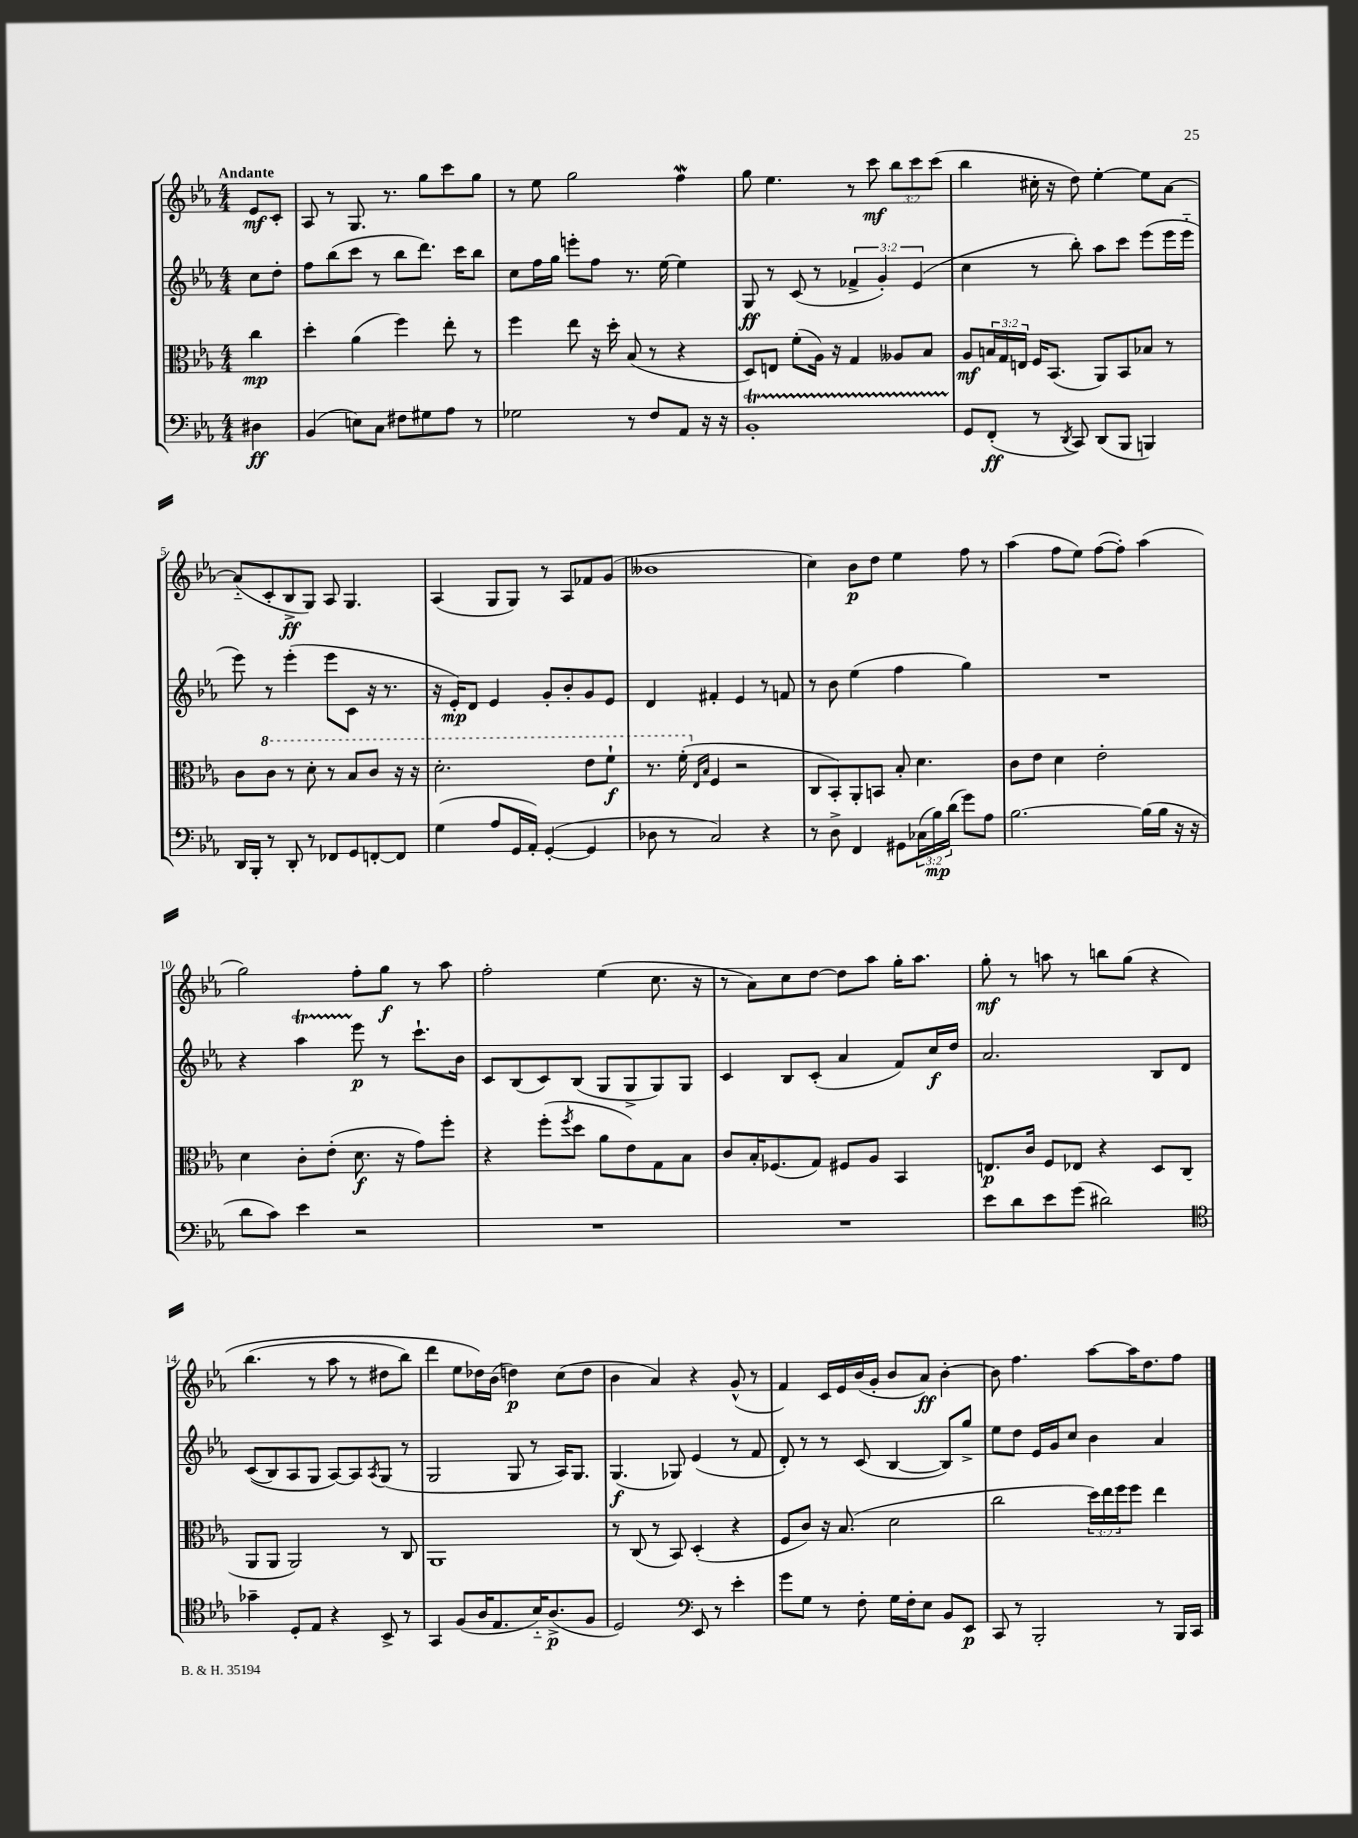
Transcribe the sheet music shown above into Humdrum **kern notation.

**kern	**kern	**kern	**kern
*staff4	*staff3	*staff2	*staff1
*clefF4	*clefC3	*clefG2	*clefG2
*k[b-e-a-]	*k[b-e-a-]	*k[b-e-a-]	*k[b-e-a-]
*M4/4	*M4/4	*M4/4	*M4/4
4D#	4cc	8cc	8e-
.	.	8dd'	8c'
=	=	=	=
(4BB-	4dd'	8ff	8A-
.	.	(8bb-	8r
8E)	(4a-	8ccc	8.G
8C	.	8r	.
.	.	.	8.r
8F#	4ff)	8bb-	.
8G#	.	8.ddd)	8gg
8A-	8ee-'	.	8ccc
.	.	16ccc	.
8r	8r	8bb-	8gg
=	=	=	=
2G-	4ff	8cc	8r
.	.	16ff	8ee-
.	.	16gg	.
.	8ee-	8eee'	2gg
.	16r	8ff	.
.	16dd'	.	.
8r	(8B-	8.r	.
8F	8r	.	.
.	.	[16ee-	.
8AA-	4r	4ee-]	4ff
16r	.	.	.
16r	.	.	.
=	=	=	=
1BB-'	8D)	8G	8gg
.	8E	8r	4.ee-
.	(8f'	(8c	.
.	16A-)	8r	.
.	16r	.	.
.	4G	6f-^	8r
.	.	.	8ccc
.	.	6g')	.
.	8A--	.	12bb-
.	.	(6e-	12ccc
.	8B-	.	.
.	.	.	(12ccc
=	=	=	=
8GG	8A-	4cc	4bb-
(8FF'	24B	.	.
.	24G	.	.
.	24E	.	.
8r	16F	8r	16cc#'
.	(8.BB-	.	16r
8qDD	.	.	.
8CC)	.	8bb-')	8dd)
(8DD	8AA-)	8aa-	[4ee-'
8BBB-	8BB-	8ccc	.
4BBB)	8B-	(8eee-	8ee-]
.	8r	16eee-	[8a-
.	.	16eee-'~	.
=	=	=	=
16DD	8c	8eee-)	(8a-'~]
16BBB-'	.	.	.
8r	8cc	8r	8c'
8DD'	8r	(4eee-'	8B-^
8r	8dd'	.	8G)
8FF-	8r	8eee-	8A-
8GG	8b-	8c	4.G
[8FF'	8cc	16r	.
.	.	8.r	.
8FF]	16r	.	.
.	16r	.	.
=	=	=	=
(4G	2.dd'	16r	(4A-
.	.	16e-')	.
.	.	8d	.
8A-	.	4e-	8G
16GG	.	.	8G)
16AA-')	.	.	.
([4GG'	.	8g'	8r
.	.	8b-'	8A-
4GG]	8ee-	8g	8f-
.	8ff`	8e-	(8g
=	=	=	=
8D-	8.r	4d	1b--
8r	.	.	.
.	(16ff'	.	.
.	16qqE-	.	.
.	16qqB-	.	.
2C)	4F	4f#'	.
.	2r	4e-	.
4r	.	8r	.
.	.	8f	.
=	=	=	=
8r	8C	8r	4cc)
8D^	8BB-')	8b-	.
4FF	8AA-'	(4ee-	8b-
.	8BB	.	8dd
8GG#	8B-'	4ff	4ee-
(24C-	4.d	.	.
24B-)	.	.	.
(24d	.	.	.
8g)	.	4gg)	8ff
8A-	.	.	8r
=	=	=	=
[2.B-	8c	1r	(4aa-
.	8e-	.	.
.	4d	.	8ff
.	.	.	8ee-)
.	2e-'	.	([8ff
.	.	.	8ff'])
(16B-]	.	.	(4aa-
16B-	.	.	.
16r	.	.	.
16r	.	.	.
=	=	=	=
8d	4d	4r	2gg)
8c)	.	.	.
4e-	8c'	4aa-	.
.	(8e-'	.	.
2r	8.d	8eee-	8ff'
.	.	8r	8gg
.	16r	.	.
.	8g)	8.ccc`	8r
.	8ff'	.	8aa-
.	.	16b-	.
=	=	=	=
1r	4r	8c	2ff'
.	.	(8B-	.
.	(8ff'	8c)	.
.	8qff	.	.
.	8dd	(8B-	.
.	8a-	8G	(4ee-
.	8e-)	8G^	.
.	8G	8G)	8.cc
.	8B-	8G	.
.	.	.	16r
=	=	=	=
1r	8c	4c	8r
.	16B-'	.	8a-)
.	(8.F-	.	.
.	.	8B-	8cc
.	8G)	(8c'	[8dd
.	8F#	4a-	8dd]
.	8A-	.	8aa-
.	4BB-	8f)	16gg'
.	.	.	8.aa-
.	.	16cc	.
.	.	16dd	.
=	=	=	=
8e-	8.E	2.a-	8gg'
8d	.	.	8r
.	16c	.	.
8e-	8F	.	8aa
(8g	8E-	.	8r
2d#)	4r	.	8bb
.	.	.	&(8gg
.	8D	8B-	4r
.	(8C	8d	.
=	=	=	=
*clefC4	*	*	*
4g-~	8AA-	&((8c	(4.bb-
.	8AA-	8B-)	.
8D'	2AA-)	8A-	.
8E-	.	8G	8r
4r	.	[8A-&)	8aa-
.	.	8A-]	8r
.	.	8qA-	.
8BB-^	8r	(8G	8dd#
8r	8C	8r	8bb-)
=	=	=	=
4GG	1AA-	2G	4ddd
(8F	.	.	8ee-
16A-	.	.	16dd-&)
8.E-	.	.	(16b-
.	.	8G	4dd)
16B-'~)	.	8r	.
(8.A-^	.	.	.
.	.	16A-)	(8cc
.	.	8.G	.
8F	.	.	8dd
=	=	=	=
2D)	8r	(4.G	4b-
.	(8C	.	.
.	8r	.	4a-)
.	8BB-)	8G-)	.
*clefF4	*	*	*
8EE-	(4D'	(4e-	4r
8r	.	.	.
4e-'	4r	8r	(8g^^
.	.	8f	8r
=	=	=	=
8g	8F	8d')	4f)
8G	8c)	8r	.
8r	16r	8r	16c
.	(8.B-	.	16e-
8F'	.	(8c	(16b-
.	.	.	16g'
16G	2d	[4B-	8b-
16F'	.	.	.
8E-	.	.	8a-)
8BB-	.	8B-])	[4b-'
8EE-	.	8gg^	.
=	=	=	=
8CC	2cc	8ee-	8b-]
8r	.	8dd	4.ff
2BBB-'	.	16e-	.
.	.	16g	.
.	.	8cc	.
.	24dd)	4b-	[8aa-
.	24ee-	.	.
.	24ff	.	.
.	8ff	.	16aa-]
.	.	.	8.dd
8r	4ee-	4a-	.
16BBB-	.	.	8ff
16CC	.	.	.
==	==	==	==
*-	*-	*-	*-
